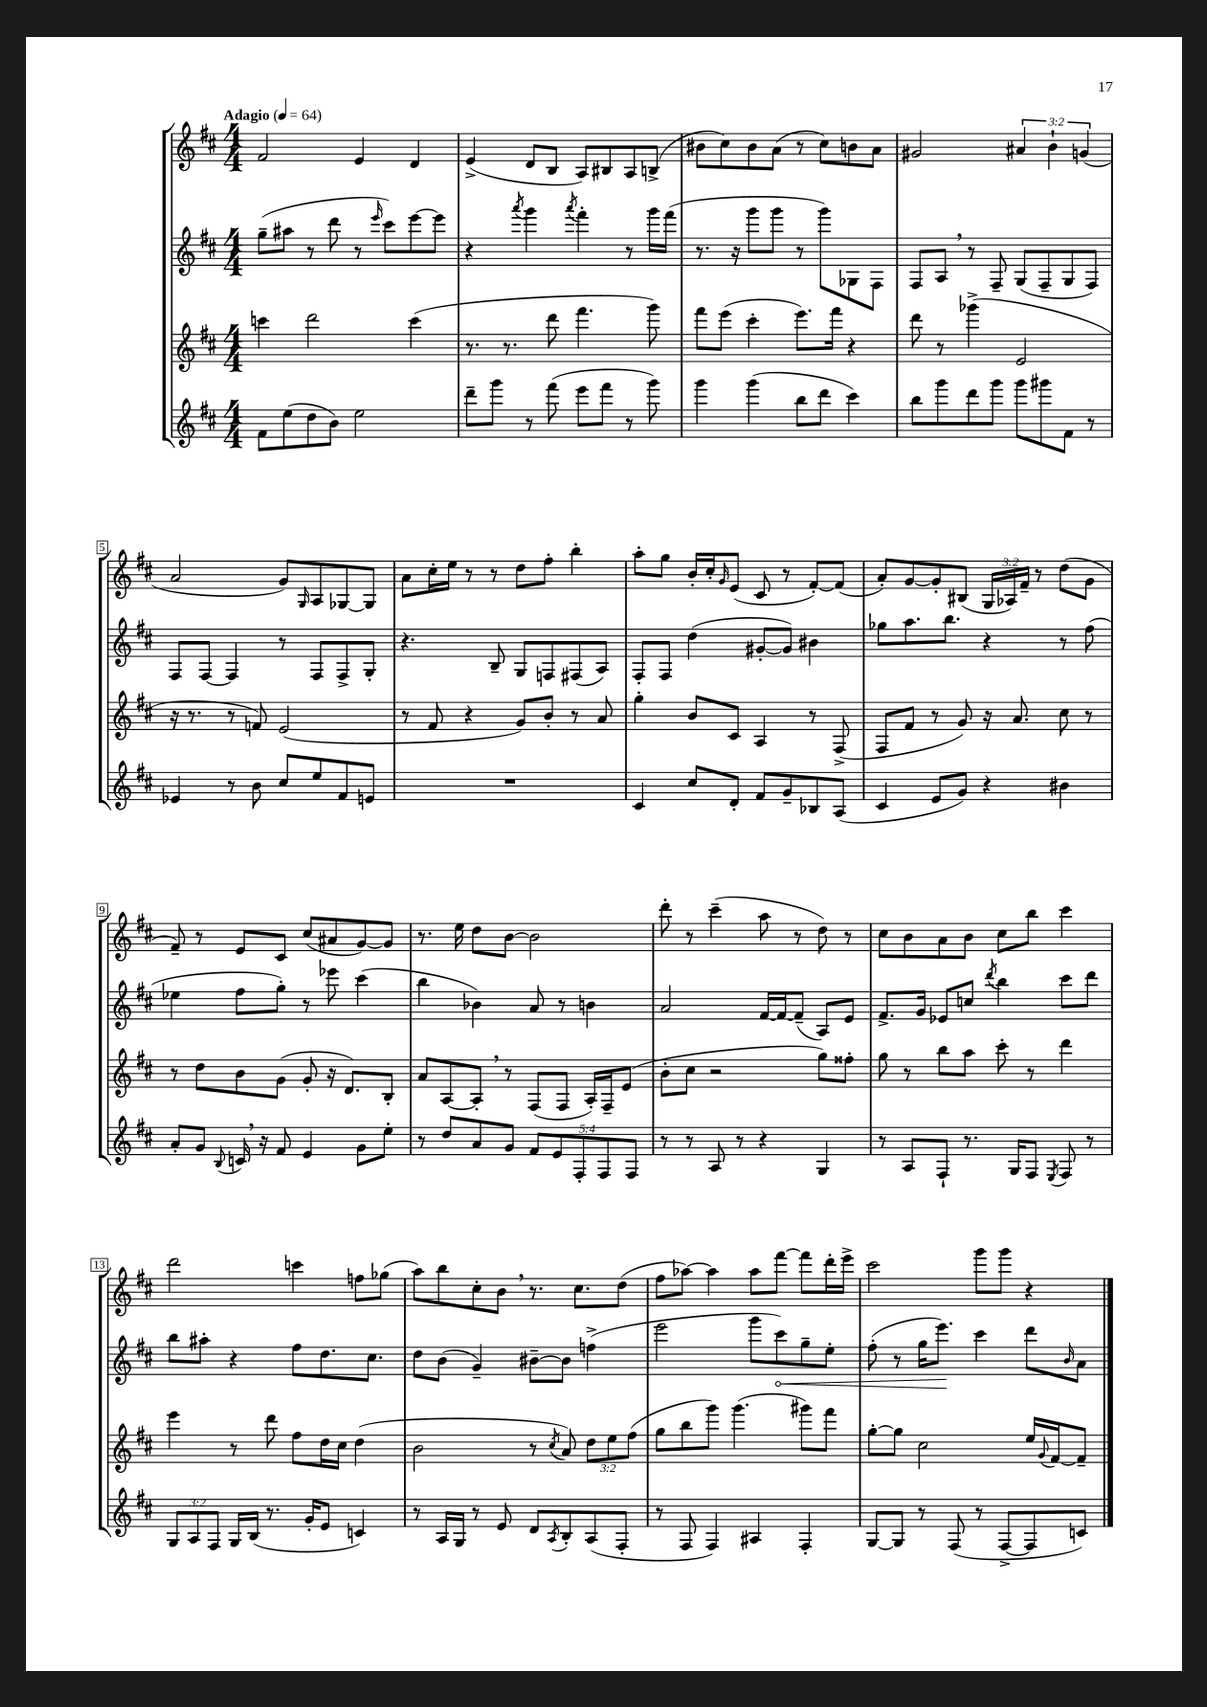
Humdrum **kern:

**kern	**kern	**kern	**kern
*staff4	*staff3	*staff2	*staff1
*clefG2	*clefG2	*clefG2	*clefG2
*k[f#c#]	*k[f#c#]	*k[f#c#]	*k[f#c#]
*M4/4	*M4/4	*M4/4	*M4/4
*MM64	*MM64	*MM64	*MM64
8f#	4ccc	(8gg~	2f#
(8ee	.	8aa#	.
8dd	2ddd	8r	.
8b)	.	8ddd	.
2ee	.	8r	4e
.	.	16qqeee	.
.	.	8ccc#)	.
.	(4ccc	[8eee	4d
.	.	8eee]	.
=	=	=	=
8ddd~	8.r	4r	(4e^
8ggg	.	.	.
.	8.r	.	.
.	.	8qaaa	.
8r	.	4ggg	8d
(8fff#	8ddd	.	8B
.	.	8qaaa	.
8eee	4.fff#	4fff#'	8A)
8fff#	.	.	8B#
8r	.	8r	8A
8ggg)	8ggg)	16ggg	(8B^
.	.	(16fff#	.
=	=	=	=
4ggg	8fff#	8.r	8b#
.	(8eee	.	8cc#)
.	.	16r	.
(4ggg	4ccc#'	8ggg	8b#
.	.	8ggg	(8a
8bb	8.eee)	8r	8r
8ddd	.	8ggg)	8cc#)
.	16fff#	.	.
4ccc#)	4r	8G-	8b
.	.	8F#	8a
=	=	=	=
8bb	8ddd	8F#	2g#
8ggg	8r	8A	.
8ddd	(4ggg-^	8r	.
8ggg	.	8F#~	.
8ggg	2e	(8G	6a#
8ggg#	.	8F#~	.
.	.	.	6b`
8f#	.	8G	.
.	.	.	(6g
8r	.	8F#)	.
=	=	=	=
4e-	16r	8F#	2a
.	8.r	.	.
.	.	[8F#	.
8r	8r	4F#]	.
8b	8f)	.	.
8cc#	(2e	8r	8g)
.	.	.	16qqG
8ee	.	8F#	8A
8f#	.	8F#^	[8G-
8e	.	8G'	8G-]
=	=	=	=
1r	8r	4.r	8a
.	8f#	.	16cc#'
.	.	.	16ee
.	4r	.	8r
.	.	8B~	8r
.	8g)	8G	8dd
.	8b'	8F	8ff#'
.	8r	(8F#	4bb'
.	8a	8A)	.
=	=	=	=
4c#	4gg'	8F#'	8aa'
.	.	8F#	8gg
8cc#	8b	(4dd	16b'
.	.	.	16cc#'
.	.	.	16qqg
8d'	8c#	.	(8e
8f#	4A	[8g#'	8c#
8g~	.	8g#])	8r
8B-	8r	4b#	[8f#')
(8A	(8F#^	.	(8f#]
=	=	=	=
4c#	8F#	8gg-	8a')
.	8f#	8.aa	[8g
8e	8r	.	8g']
.	.	8.bb	.
8g)	8g)	.	(8B#
4r	16r	4r	24G
.	.	.	24A-)
.	8.a	.	.
.	.	.	24f#~
.	.	.	8r
4b#	8cc#	8r	(8dd
.	8r	(8ff#	8g
=	=	=	=
8a'	8r	4ee-	8f#~)
8g	8dd	.	8r
8qqB	.	.	.
16c	8b	8ff#	8e
16r	.	.	.
8f#	(8g	8gg')	8c#
4e	8g'	8r	(8cc#
.	16r	8eee-	8a#
.	8.d)	.	.
8g	.	(4ccc#	[8g)
8ee'	8B'	.	8g]
=	=	=	=
8r	8a	4bb	8.r
8dd	[8A	.	.
.	.	.	16ee
8a	8A']	4b-)	8dd
8g	8r	.	[8b
10f#	(8F#	8a	2b]
10e	.	.	.
.	8F#	8r	.
10F#'	.	.	.
.	16A')	4b	.
10F#	.	.	.
.	16F#~	.	.
.	(8e	.	.
10F#	.	.	.
=	=	=	=
8r	8b'	2a	8ddd'
8r	8cc#	.	8r
8A	2r	.	(4ccc#~
8r	.	.	.
4r	.	[16f#	8aa
.	.	16f#_	.
.	.	(8f#~]	8r
4G	8gg)	8A)	8dd)
.	8ff##'	8e	8r
=	=	=	=
8r	8gg	8.f#^	8cc#
8A	8r	.	8b
.	.	16g	.
8F#`	8bb	8e-	8a
8.r	8aa	8cc	8b
.	.	8qddd	.
.	8ccc#'	4bb	8cc#
16G	.	.	.
8F#	8r	.	8bb
8qE	.	.	.
8F#	4ddd	8ccc#	4ccc#
8r	.	8ddd	.
=	=	=	=
12G	4eee	8bb	2ddd
12A	.	.	.
.	.	8aa#'	.
12F#	.	.	.
16G	8r	4r	.
(16B	.	.	.
8.r	8ddd	.	.
.	8ff#	8ff#	4ccc
16g'	.	.	.
8e	16dd	8.dd	.
.	16cc#	.	.
4c)	(4dd	.	8ff
.	.	8.cc#	.
.	.	.	(8gg-
=	=	=	=
8r	2b	8dd	8aa)
16A	.	(8b	8bb
16G	.	.	.
8r	.	4g~)	8cc#'
8e	.	.	8b
8d	8r	[8b#~	8.r
8qA	8qcc#	.	.
8B'	8a)	8b#]	.
.	.	.	8.cc#
(8A	12dd	(4ff^	.
.	12ee	.	.
8F#'	.	.	(8dd
.	(12ff#	.	.
=	=	=	=
8r	8gg	2eee	8ff#
8F#	8bb	.	[8aa-)
4F#)	8ggg)	.	4aa-]
.	(4.ggg	.	.
4A#	.	8ggg	8aa-
.	.	8ccc#)	[8fff#
4F#'	8ggg#)	8gg~	8fff#]
.	8fff#	8ee'	16ddd'
.	.	.	16eee^
=	=	=	=
[8G	[8gg'	(8ff#'	2ccc#
8G]	8gg]	8r	.
8r	2cc#	16gg	.
.	.	8.eee)	.
(8F#	.	.	.
8r	.	4ccc#	8ggg
[8F#^	.	.	8ggg
8F#]	16ee	8ddd	4r
.	8qqg	.	.
.	[16f#	.	.
.	.	16qqb	.
8c)	8f#~]	8a	.
==	==	==	==
*-	*-	*-	*-
